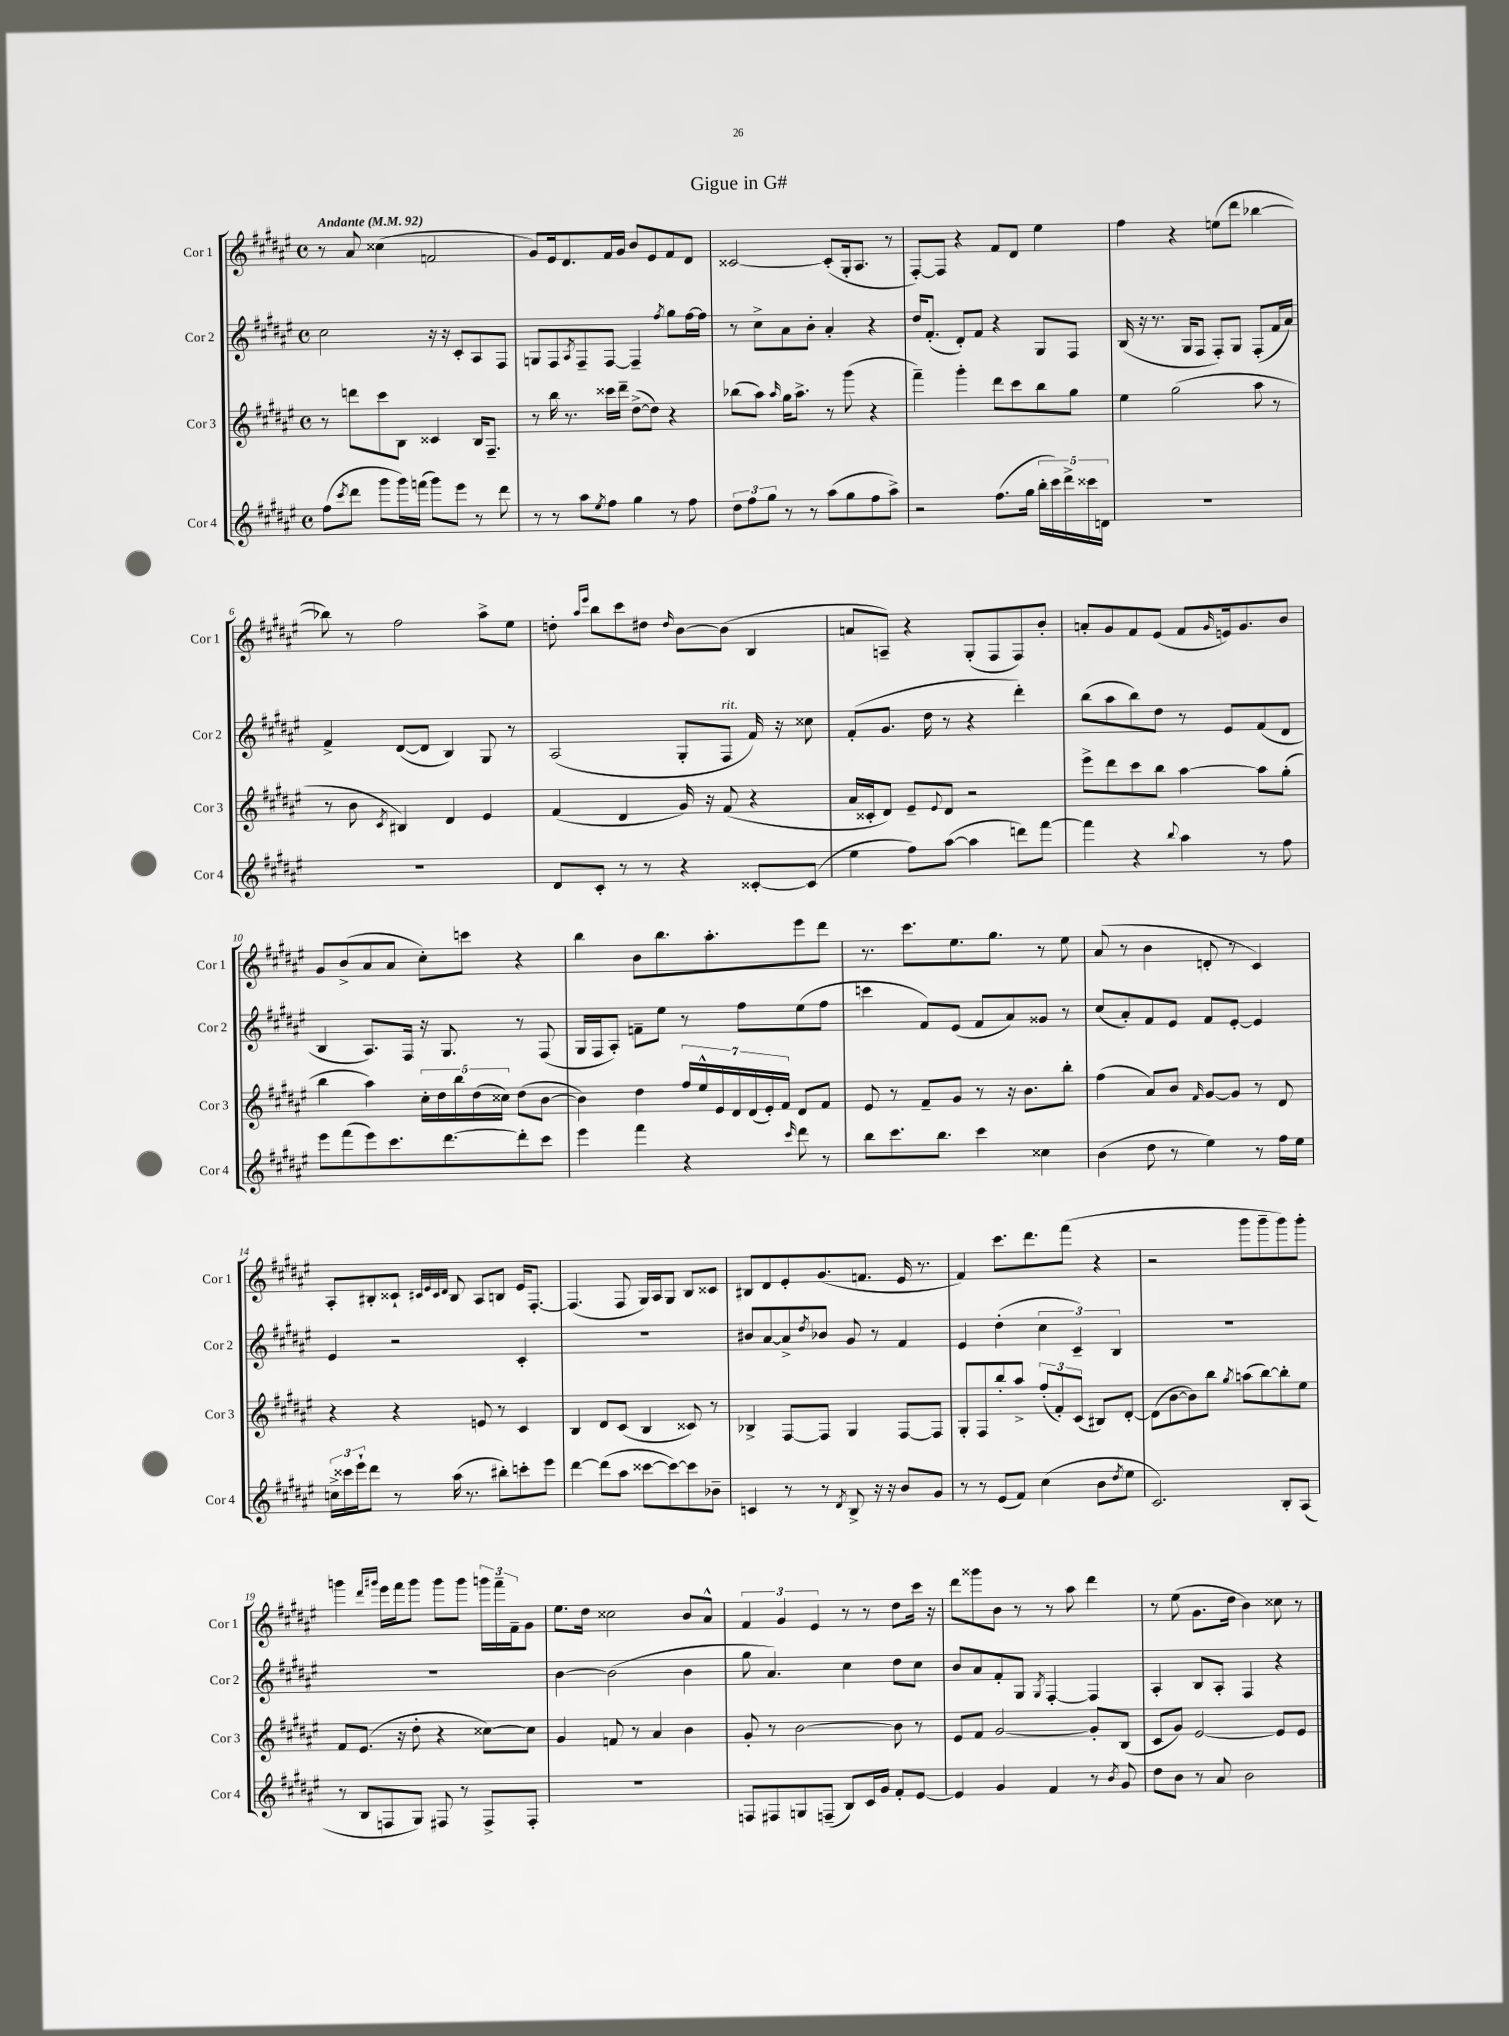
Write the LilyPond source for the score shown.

\header { title = "Gigue in G#" }
<<
\new StaffGroup <<
\new Staff = "s0" \with { instrumentName = "Cor 1" shortInstrumentName = "Cor 1" } {
    \clef treble \key fis \major \defaultTimeSignature \time 4/4 \tempo "Andante" 4 = 92
    r8 ais'8 cisis''4( f'2 |
    gis'8) eis'16 dis'8. fis'16 gis'16 b'8 eis'8 fis'8 dis'8 |
    cisis'2~ cisis'8-.( gis16-. ais8. r8 |
    fis8~-.) fis8 r4 fis'8 dis'8 eis''4 |
    fis''4 r4 e''8( dis'''8 bes''4~ |
    bes''8) r8 fis''2 ais''8-> eis''8 |
    d''8-. \grace { ais''16 eis'''16 } b''8 cis'''8 dis''8 \grace { dis''16 } b'8~ b'8( b4 |
    a'8 a8--) r4 gis8-.( fis8 fis8) b'8-. |
    a'8-. gis'8 fis'8 eis'8( fis'8 \grace { gis'16 } e'16) gis'8. b'8 |
    gis'8 b'8->( ais'8 ais'8 cis''8-.) c'''8 r4 |
    b''4 b'8 b''8. ais''8.-. eis'''8 dis'''8 |
    r8. cis'''8. eis''8. gis''8. r8 eis''8 |
    ais'8( r8 b'4 d'8-. r8 cis'4) |
    ais8-. bis8-. cisis'8-! \grace { cis'32 eis'32 cis'32 dis'32 } bis8 ais8 b8 eis'16 fis8.~-. |
    fis4.( fis8 gis16) ais16 gis8 b8 cisis'8 |
    bis8 dis'8 eis'8-. gis'8.( f'8. eis'16 r8. |
    fis'4) cis'''8. dis'''8. fis'''8( r4 |
    r2 gis'''8 gis'''8-- gis'''8) gis'''8-. |
    g'''4 \grace { dis'''16 gis'''16 } eis'''16 fis'''16 gis'''8 gis'''8 gis'''8 \tuplet 3/2 { g'''16 fis'''16-- fis'16-- } gis'8 |
    eis''8. dis''16 cisis''2 b'8 ais'8-^ |
    \tuplet 3/2 { fis'4 gis'4 eis'4 } r8 r8 dis''8 cis'''16 r16 |
    dis'''8 gisis'''8 b'8 r8 r8 ais''8 dis'''4 |
    r8 eis''8( gis'8. dis''16 b'4) cisis''8 r8 \bar "|." |
}
\new Staff = "s1" \with { instrumentName = "Cor 2" shortInstrumentName = "Cor 2" } {
    \clef treble \key fis \major \defaultTimeSignature \time 4/4
    cis''2 r16 r16 cis'8-. ais8 fis8 |
    g8 fis8 \acciaccatura { ais8 } fis8-- fis8~ fis4-- \acciaccatura { fis''8 } gis''8 fis''16~ fis''16 |
    r8 cis''8-> ais'8 b'8-. ais'4-. r4 |
    dis''16 fis'8.-.( dis'8-.) fis'8 r4 gis8 fis8 |
    b16( r16 r8. gis16 fis8 fis8-.) gis8 fis8-.( fis'16 ais'16) |
    fis'4-> dis'8~( dis'8 b4) gis8 r8 |
    ais2( gis8-. fis8^\markup { \italic "rit." } fis'16) r16 cisis''8 |
    fis'8-.( gis'8. dis''16 r8 r4 dis'''4-.) |
    b''8( ais''8 b''8) dis''8 r8 eis'8 fis'8( dis'8 |
    b4 ais8.) fis16 r16 gis8. r8 fis8( |
    gis16 fis16 ais8-.) f'8-- eis''8 r8 fis''8 eis''8( fis''8 |
    c'''4 fis'8) eis'8( fis'8 ais'8) gisis'8 r8 |
    cis''8( ais'8-.) fis'8 eis'8 fis'8 eis'8~-. eis'4 |
    eis'4 r2 cis'4-. |
    R1 |
    bis'8 ais'8~ ais'8-> \acciaccatura { dis''8 } bes'8 gis'8 r8 fis'4 |
    eis'4 dis''4-.( \tuplet 3/2 { cis''4 cis'4--) b4 } |
    R1 |
    R1 |
    b'4~ b'2( b'4 |
    gis''8 ais'4.) cis''4 dis''8 cis''8 |
    b'8 ais'8 fis'8-. gis8 \acciaccatura { gis8 } fis4~-. fis4 |
    ais4-. b8 ais8-. fis4 r4 \bar "|." |
}
\new Staff = "s2" \with { instrumentName = "Cor 3" shortInstrumentName = "Cor 3" } {
    \clef treble \key fis \major \defaultTimeSignature \time 4/4
    r8 d'''8 cis'''8 b8 cisis'4 b16 fis8.-- |
    r8 b''16 r8. cisis'''16 dis'''16-- dis''8~->( dis''8) r4 |
    bes''8( ais''8) \grace { ais''16 } gis''16 ais''8.-> r8 gis'''8( r4 |
    fis'''4--) gis'''4-. dis'''8 cis'''8 b''8 gis''8 |
    eis''4 gis''2( ais''8 r8 |
    r8 b'8 \acciaccatura { cis'8 } bis4) dis'4 eis'4 |
    fis'4( dis'4 gis'16) r16 fis'8( r4 |
    ais'16 cisis'16-. dis'8) eis'8-- \appoggiatura { eis'8 } dis'8 r2 |
    eis'''8-> dis'''8 cis'''8 b''8 ais''4~ ais''8 gis''8-.( |
    b''4 ais''4) \tuplet 5/4 { cis''16-. dis''16 b''16 dis''16( cisis''16) } dis''8( b'8~ |
    b'4) dis''4 \tuplet 7/4 { fis''16 eis''16-^ eis'16 dis'16 dis'16( eis'16-.) fis'16 } dis'8 fis'8 |
    eis'8 r8 fis'8-- gis'8 r8 r16 b'8. b''8-. |
    fis''4( ais'8) b'8 \grace { fis'16 } gis'8~ gis'8 r8 dis'8 |
    r4 r4 e'8 r8 cis'4 |
    b4 dis'8 cis'8( b4 cisis'8) r8 |
    bes4-> fis8~ fis8 gis4 fis8~ fis8 |
    gis8-. fis8 b''8-. ais''8-> \tuplet 3/2 { fis''8-.( fis'8-.) cis'8( } bis8) dis'8~-. |
    dis'8( b'8~ b'8) b''8 \acciaccatura { gis''8 } a''8( b''8~) b''8-. eis''8 |
    fis'8 eis'8.( r16 dis''8-. r4 cisis''8~) cisis''8 |
    gis'4 f'8 r8 ais'4 b'4 |
    gis'8-. r8 b'2~ b'8 r8 |
    eis'8 fis'8 gis'2~ gis'8-. b8( |
    cis'8 gis'8) eis'2~ eis'8 eis'8 \bar "|." |
}
\new Staff = "s3" \with { instrumentName = "Cor 4" shortInstrumentName = "Cor 4" } {
    \clef treble \key fis \major \defaultTimeSignature \time 4/4
    fis''8( \acciaccatura { cis'''8 } dis'''8 gis'''8 gis'''16) f'''16( gis'''8) eis'''8 r8 dis'''8 |
    r8 r8 ais''8 \acciaccatura { eis''8 } fis''8 gis''4 r8 fis''8 |
    \tuplet 3/2 { dis''8 fis''8 gis''8 } r8 r8 ais''8( gis''8 fis''8 ais''8->) |
    r2 fis''8.( gis''16 \tuplet 5/4 { b''16-. cis'''16) dis'''16-> cisis'''16 d'16 } |
    R1 |
    R1 |
    dis'8 cis'8-. r8 r8 r4 cisis'8~-. cisis'8( |
    eis''4 fis''8) ais''8~( ais''4 d'''8) fis'''8~ |
    fis'''4 r4 \appoggiatura { b''8 } ais''4 r8 fis''8 |
    eis'''8 fis'''8( eis'''8) cis'''8. dis'''8.~ dis'''8-. cis'''8 |
    eis'''4 fis'''4 r4 \grace { cis'''16 } dis'''8 r8 |
    b''8 cis'''8. b''8. cis'''4 cisis''4 |
    b'4( dis''8 r8 eis''4) r8 fis''16 eis''16 |
    \tuplet 3/2 { c''16-> cisis'''16 eis'''16-! } dis'''8 r8 ais''16( r8. bis''8-.) c'''8-. eis'''8 |
    dis'''4~ dis'''8( ais''8 cisis'''8~ cisis'''8~) cisis'''8 bes'8-- |
    c'4 r8 r8 \acciaccatura { dis'8 } b8-> r16 r16 b'8 gis'8 |
    r8 r8 eis'8( fis'8) cis''4( b'8 \acciaccatura { dis''8 } eis''8 |
    cis'2.) b8-. ais8( |
    r8 b8 f8 gis8) fis8 r8 fis8-> fis8-. |
    R1 |
    f8 fis8 g8 f8--( b8) cis'16 gis'16 fis'8-. eis'8~ |
    eis'4 gis'4 fis'4 r8 \acciaccatura { b'8 } gis'8 |
    dis''8 b'8 r8 ais'8 b'2 \bar "|." |
}
>>
>>
